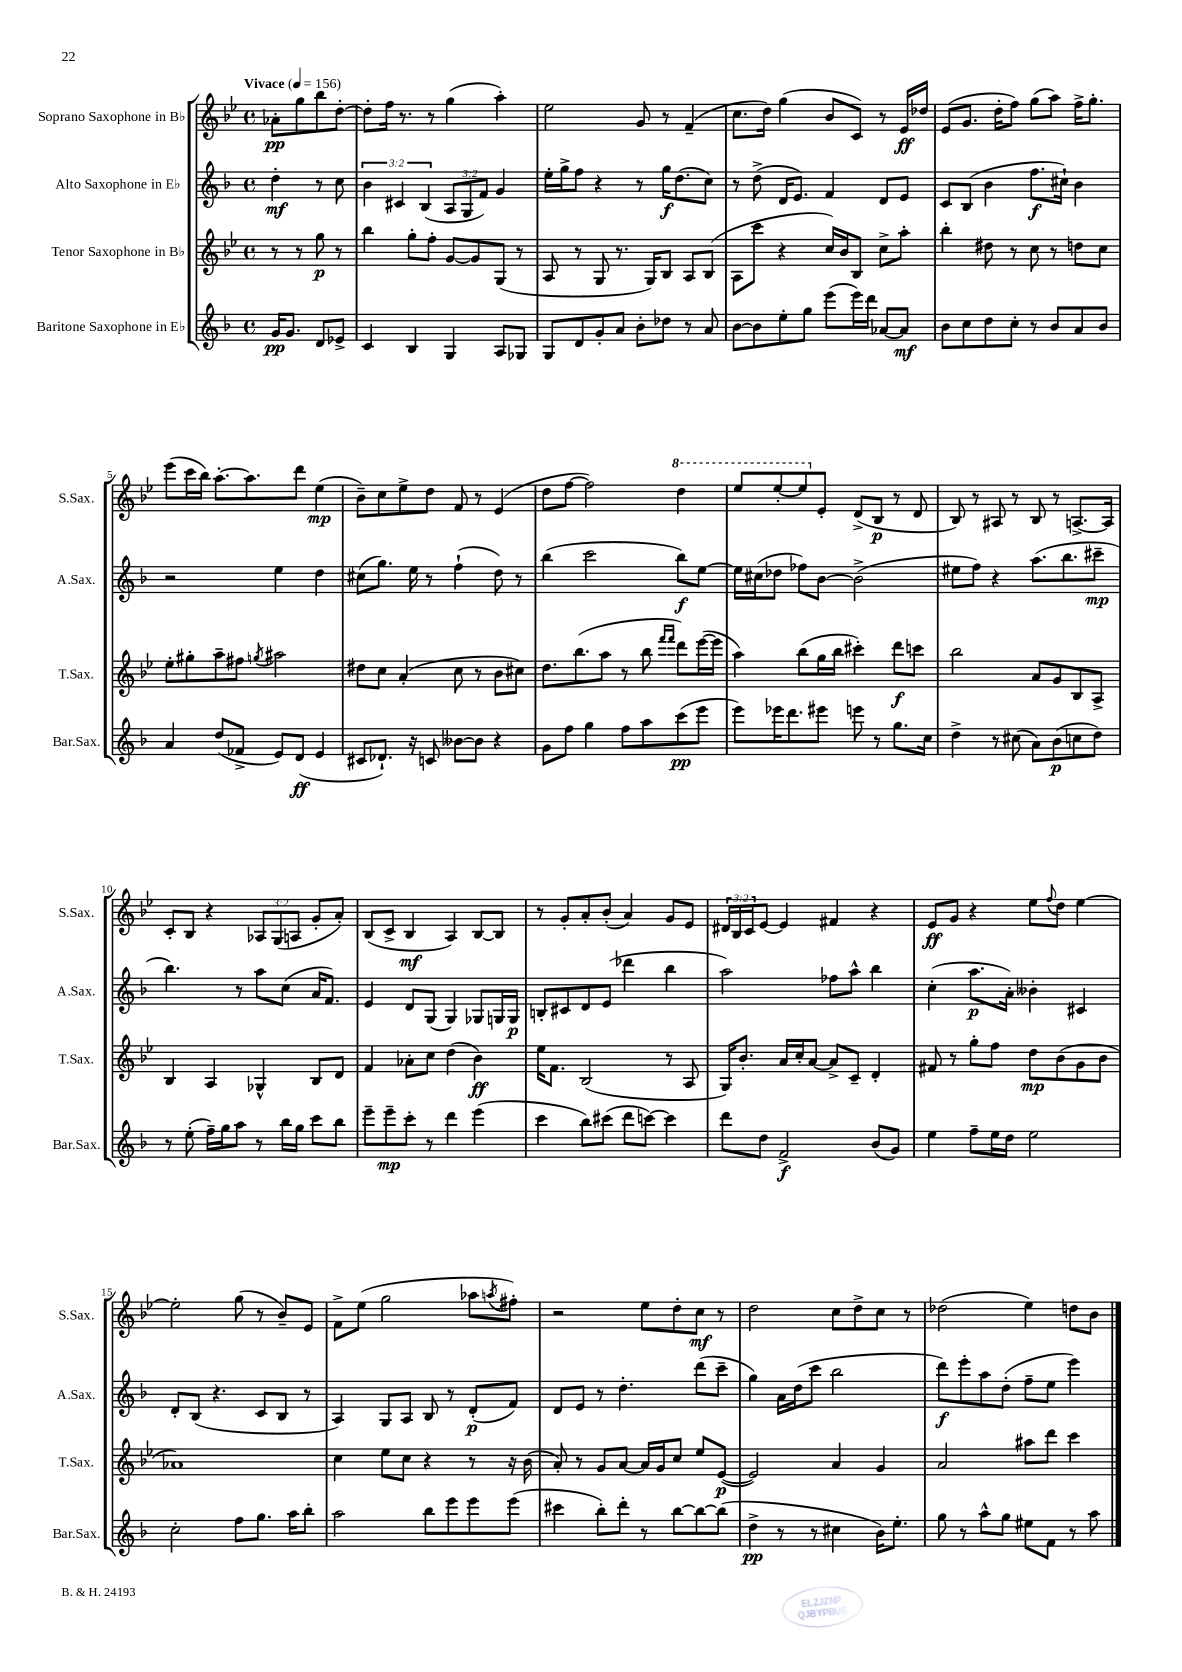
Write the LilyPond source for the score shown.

<<
\new StaffGroup <<
\new Staff = "s0" \with { instrumentName = "Soprano Saxophone in Bb" shortInstrumentName = "S.Sax." } {
    \clef treble \key bes \major \defaultTimeSignature \time 4/4 \override Staff.TupletNumber.text = #tuplet-number::calc-fraction-text \partial 2 \tempo "Vivace" 4 = 156
    aes'8-.\pp g''8 bes''8 d''8~-. |
    d''8-. f''16 r8. r8 g''4( a''4-.) |
    ees''2 g'8 r8 f'4--( |
    c''8. d''16) g''4( bes'8 c'8) r8 ees'16\ff des''16 |
    ees'8( g'8. d''16-. f''8) g''8( a''8) f''16-> g''8.-. |
    ees'''8( c'''16 bes''16) a''8.~-. a''8. d'''8 ees''4\mp( |
    bes'8--) c''8 ees''8-> d''8 f'8 r8 ees'4( |
    d''8 f''8~ f''2) \ottava #1 d'''4 |
    ees'''8 ees'''8~-. ees'''8 \ottava #0 ees'8-. d'8->( bes8\p r8 d'8 |
    bes8) r8 ais8 r8 bes8 r8 a8.~-> a16 |
    c'8-. bes8 r4 \tuplet 3/2 { aes8 g8( a8 } g'8-. a'8-.) |
    bes8( c'8-> bes4\mf a4) bes8~ bes8 |
    r8 g'8-. a'8-. bes'8-.( a'4) g'8 ees'8 |
    \tuplet 3/2 { dis'16 bes16 c'16 } ees'8~ ees'4 fis'4 r4 |
    ees'8\ff g'8 r4 ees''8 \appoggiatura { f''8 } d''8 ees''4~ |
    ees''2-. g''8( r8 bes'8--) ees'8 |
    f'8-> ees''8( g''2 aes''8 \acciaccatura { a''8 } fis''8-.) |
    r2 ees''8 d''8-. c''8\mf r8 |
    d''2 c''8 d''8-> c''8 r8 |
    des''2( ees''4) d''8 bes'8 \bar "|." |
}
\new Staff = "s1" \with { instrumentName = "Alto Saxophone in Eb" shortInstrumentName = "A.Sax." } {
    \clef treble \key f \major \defaultTimeSignature \time 4/4 \override Staff.TupletNumber.text = #tuplet-number::calc-fraction-text \partial 2
    d''4-.\mf r8 c''8 |
    \tuplet 3/2 { bes'4 cis'4 bes4( } \tuplet 3/2 { a8 g8 f'8) } g'4 |
    e''16-. g''16-> f''8 r4 r8 g''16\f d''8.( c''8) |
    r8 d''8->( d'16 e'8.) f'4 d'8 e'8 |
    c'8 bes8( bes'4 f''8.\f cis''16-!) bes'4 |
    r2 e''4 d''4 |
    cis''8( g''8.) e''16 r8 f''4-!( d''8) r8 |
    bes''4( c'''2 bes''8\f) e''8~ |
    e''16 cis''16( des''8 fes''8) bes'8~ bes'2->( |
    eis''8 f''8) r4 a''8.( bes''8. cis'''8--\mp |
    bes''4.) r8 a''8 c''8( a'16 f'8.) |
    e'4 d'8 g8( g4) ges8 g16 g16\p |
    b8-. cis'8 d'8 e'8( des'''4 bes''4 |
    a''2) fes''8 a''8-^ bes''4 |
    c''4-.( a''8.\p a'16-.) beses'4-. cis'4 |
    d'8-. bes8( r4. c'8 bes8 r8 |
    a4) g8 a8 bes8 r8 d'8-.\p( f'8) |
    d'8 e'8 r8 d''4.-. d'''8( c'''8-- |
    g''4) a'16 d''16( c'''8 bes''2 |
    d'''8\f) e'''8-. a''8 d''8-.( f''8-- e''8 e'''4) \bar "|." |
}
\new Staff = "s2" \with { instrumentName = "Tenor Saxophone in Bb" shortInstrumentName = "T.Sax." } {
    \clef treble \key bes \major \defaultTimeSignature \time 4/4 \partial 2
    r8 r8 g''8\p r8 |
    bes''4 g''8-. f''8-. g'8~ g'8 g8( r8 |
    a8 r8 g8 r8. g16) bes8 a8 bes8( |
    a8 c'''8 r4 c''16) bes'16 bes8 c''8-> a''8-. |
    bes''4-. dis''8 r8 c''8 r8 d''8 c''8 |
    ees''8-. gis''8-. a''8-- fis''8 \acciaccatura { g''8 } ais''2 |
    dis''8 c''8 a'4-.( c''8 r8 bes'8 cis''8) |
    d''8. bes''8.( a''8 r8 bes''8 \grace { f'''16 f'''16 } d'''8) ees'''16~( ees'''16 |
    a''4) bes''8( g''16 bes''16 cis'''4-.) d'''8\f c'''8 |
    bes''2 a'8 g'8 bes8 a8-> |
    bes4 a4 ges4-^ bes8 d'8 |
    f'4 aes'8-. c''8 d''4( bes'4\ff) |
    ees''16 f'8. bes2( r8 a8 |
    g16) bes'8.-. a'16 c''16-. a'8~ a'8-> c'8-- d'4-. |
    fis'8 r8 g''8-. f''8 d''8\mp bes'8( g'8 bes'8 |
    aes'1) |
    c''4 ees''8 c''8 r4 r8 r16 bes'16( |
    a'8-.) r8 g'8 a'8~ a'16 g'16 c''8 ees''8 ees'8~\p( |
    ees'2) a'4 g'4 |
    a'2 ais''8 d'''8 c'''4 \bar "|." |
}
\new Staff = "s3" \with { instrumentName = "Baritone Saxophone in Eb" shortInstrumentName = "Bar.Sax." } {
    \clef treble \key f \major \defaultTimeSignature \time 4/4 \partial 2
    g'16\pp g'8. d'8 ees'8-> |
    c'4 bes4 g4 a8 ges8 |
    g8 d'8 g'8-. a'8 bes'8-. des''8 r8 a'8 |
    bes'8~ bes'8 e''8-. g''8 e'''8( e'''16) d'''16 aes'8~ aes'8\mf |
    bes'8 c''8 d''8 c''8-. r8 bes'8 a'8 bes'8 |
    a'4 d''8( fes'8-> e'8) d'8\ff( e'4 |
    cis'8 des'8.-!) r16 c'8 beses'8~ beses'8 r4 |
    g'8 f''8 g''4 f''8 a''8 c'''8\pp( e'''8 |
    e'''8) ees'''16 d'''8. eis'''8 e'''8 r8 g''8. c''16 |
    d''4-> r8 cis''8( a'8) bes'8\p( c''8 d''8) |
    r8 e''8-.( f''16--) g''16 a''8 r8 bes''16 g''16 c'''8 bes''8 |
    e'''8-- e'''8--\mp c'''8-. r8 d'''4 e'''4( |
    c'''4 bes''8) cis'''8( d'''8 c'''8~) c'''4 |
    d'''8 d''8 f'2->\f bes'8( g'8) |
    e''4 f''8-- e''16 d''16 e''2 |
    c''2-. f''8 g''8. a''16 bes''8-. |
    a''2 bes''8 e'''8 e'''8 e'''8( |
    cis'''4 bes''8-.) d'''8-. r8 bes''8~ bes''8~ bes''8( |
    d''4->\pp r8 r8 cis''4 bes'16) e''8.-. |
    g''8 r8 a''8-^ g''8 eis''8 f'8 r8 a''8 \bar "|." |
}
>>
>>
